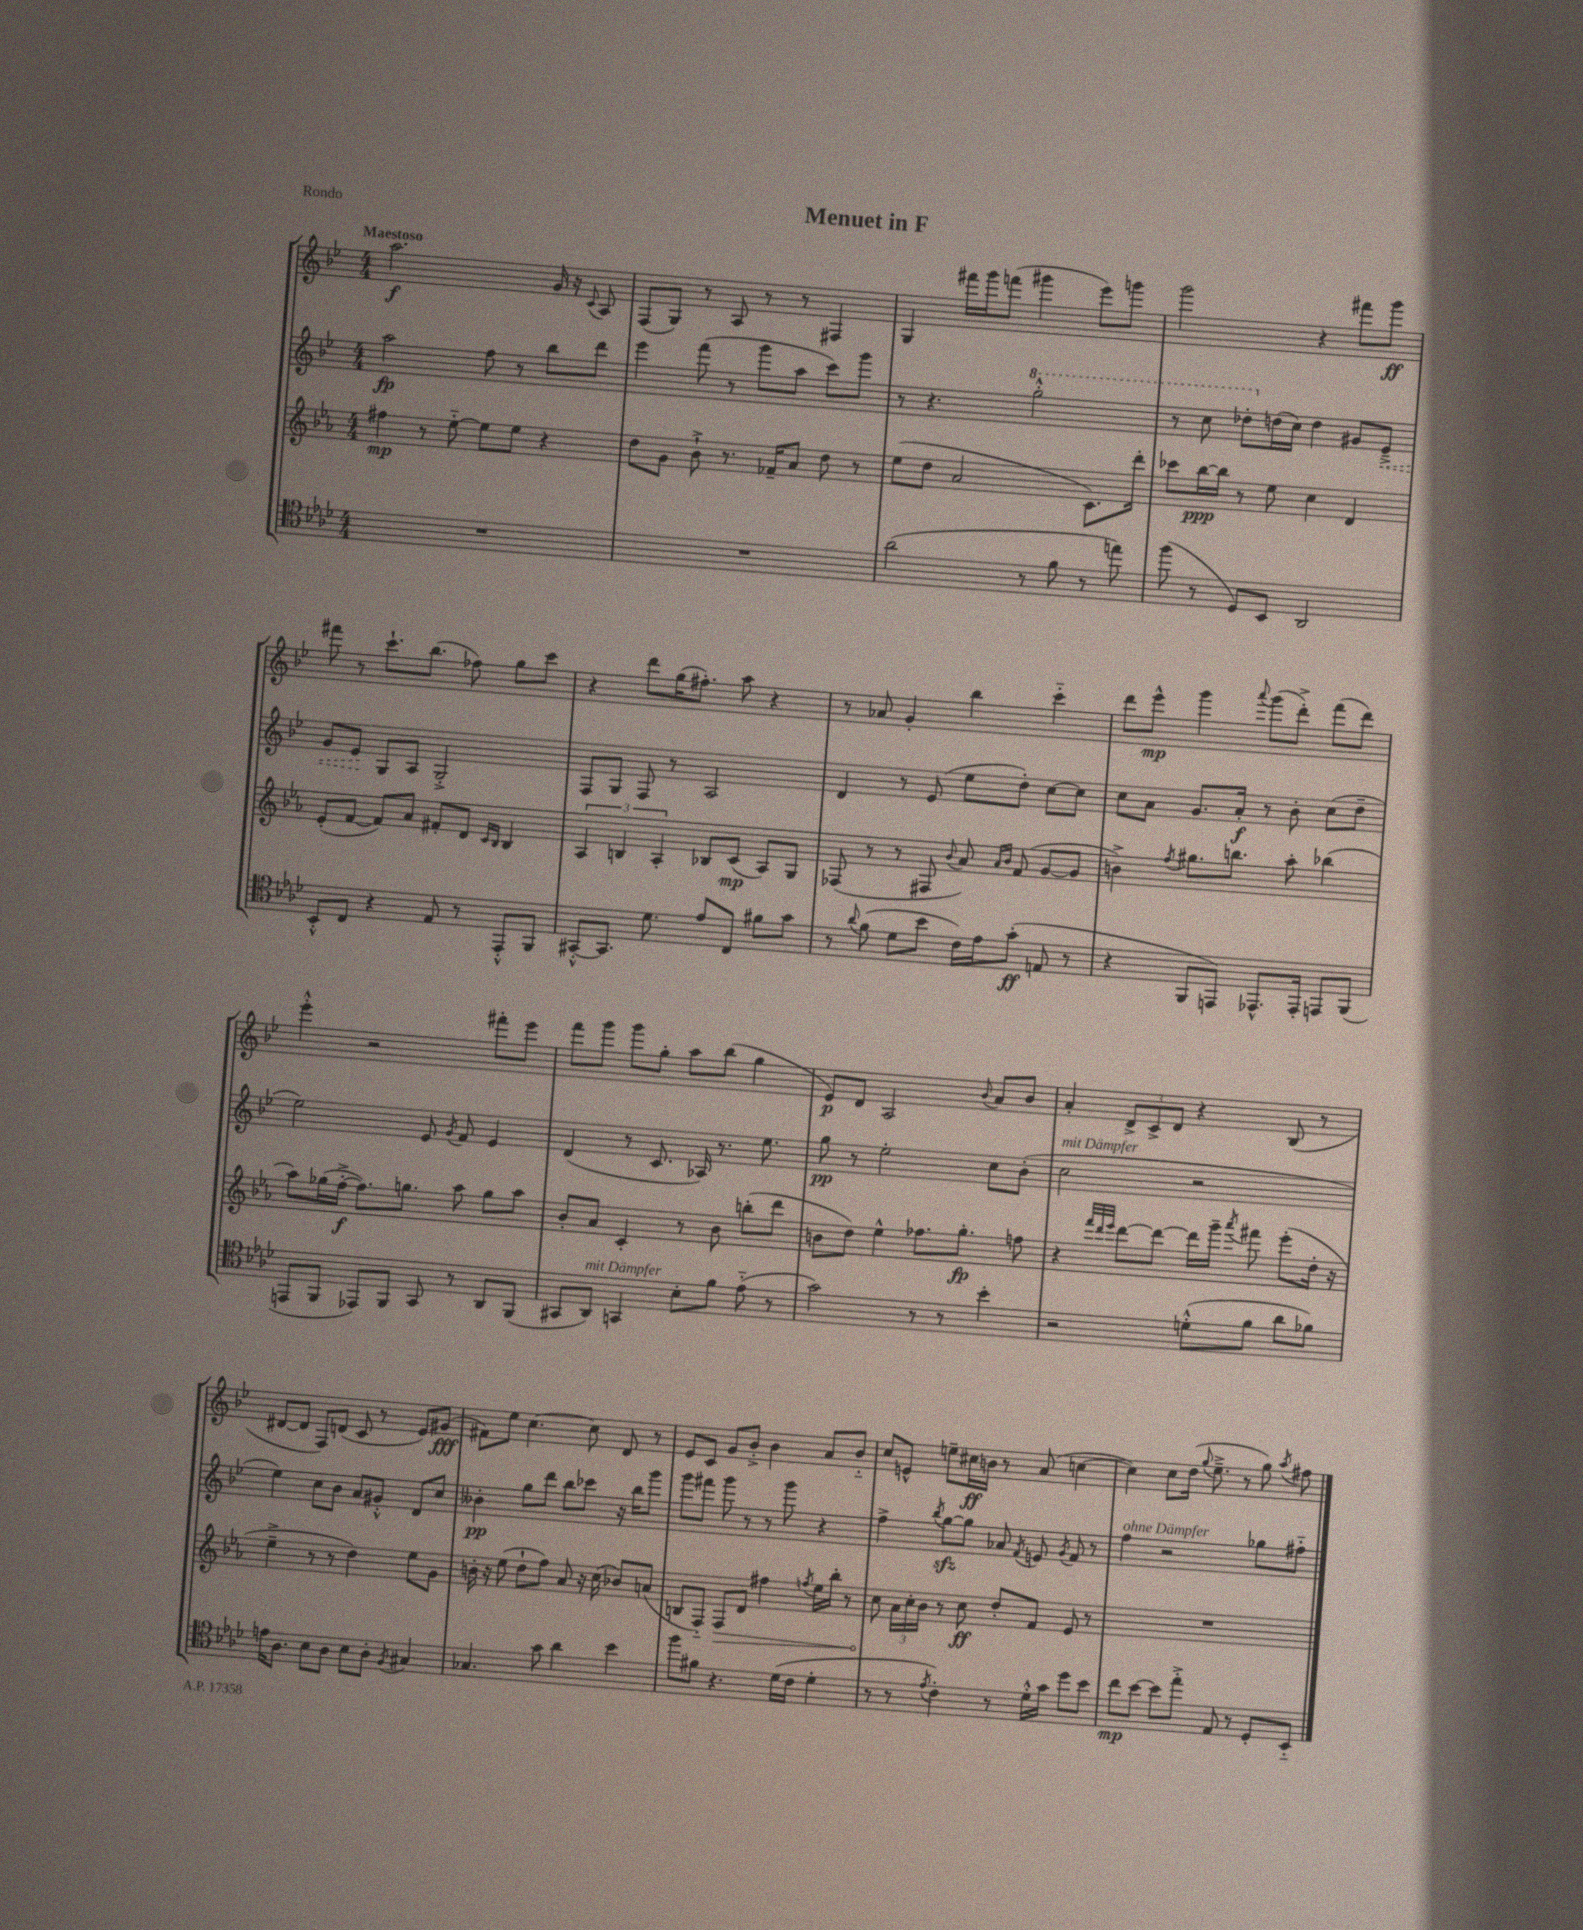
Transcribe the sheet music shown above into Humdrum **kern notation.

**kern	**dynam	**kern	**dynam	**kern	**dynam	**kern	**dynam
*part4	*part4	*part3	*part3	*part2	*part2	*part1	*part1
*staff4	*staff4	*staff3	*staff3	*staff2	*staff2	*staff1	*staff1
*clefC4	*	*clefG2	*	*clefG2	*	*clefG2	*
*k[b-e-a-d-]	*	*k[b-e-a-]	*	*k[b-e-]	*	*k[b-e-]	*
*M4/4	*	*M4/4	*	*M4/4	*	*M4/4	*
=1	=1	=1	=1	=1	=1	=1	=1
!	!	!	!	!	!	!LO:TX:a:B:t=Maestoso	!
1r	.	4ff#X\	mp	2aa\	fp	2.aa\	f
.	.	8r	.	.	.	.	.
.	.	[8ee-\	.	.	.	.	.
.	.	8ee-\L]	.	8ff\	.	.	.
.	.	8ee-\J	.	8r	.	.	.
.	.	4r	.	8bb-\L	.	16g/	.
.	.	.	.	.	.	16r	.
.	.	.	.	.	.	8qqc/	.
.	.	.	.	8ddd\J	.	8A/	.
=2	=2	=2	=2	=2	=2	=2	=2
1r	.	8dd\L	.	4eee-\	.	(8F/L	.
.	.	8g\J	.	.	.	8G/J)	.
.	.	8b-`^\	.	(8fff\	.	8r	.
.	.	8.r	.	8r	.	8A/	.
.	.	.	.	8ggg\L	.	8r	.
.	.	16f-X~/KL	.	.	.	.	.
.	.	8a-/J	.	8aa\J	.	8r	.
.	.	8dd\	.	8ccc\L)	.	4F#X/	.
.	.	8r	.	8ggg\J	.	.	.
=3	=3	=3	=3	=3	=3	=3	=3
(2a-\	.	(8ee-\L	.	8r	.	4G/	.
.	.	8dd\J	.	4.r	.	.	.
.	.	2a-/	.	.	.	16fff#X\LL	.
.	.	.	.	.	.	16ggg\J	.
.	.	.	.	.	.	(8fffn\J	.
*	*	*	*	*8va	*	*	*
8r	.	.	.	2ggg'^^\	.	4ggg#X\	.
8f\	.	.	.	.	.	.	.
8r	.	8.c\L)	.	.	.	8eee-\L)	.
8een\)	.	.	.	.	.	8gggn\J	.
.	.	16ddd'\Jk	.	.	.	.	.
=4	=4	=4	=4	=4	=4	=4	=4
(8ff\	.	8ccc-X\L	.	8r	.	2ggg\	.
8r	.	[16bb-\L	ppp	8ccc\	.	.	.
.	.	16bb-\JJ]	.	.	.	.	.
8D-/L)	.	8r	.	8ddd-X'\L	.	.	.
*	*	*	*	*X8va	*	*	*
8BB-/J	.	8ee-\	.	(16ddn\L	.	.	.
.	.	.	.	16cc\JJ)	.	.	.
2AA-/	.	4cc\	.	4dd\	.	4r	.
.	.	4d/	.	8g#X/L	.	8fff#X\L	.
!	!	!	!	!	!LO:HP:b	!	!
.	.	.	.	8e-~^/J	<	8ggg\J	ff
!!LO:LB:g=z
=5	=5	=5	=5	=5	=5	=5	=5
8BB-'^^/L	.	(8e-'/L	.	8g/L	.	8fff#X\	.
8C/J	.	[8f/J	.	8e-/J	.	8r	.
4r	.	8f/L])	.	8G/L	[	8.ccc`\L	.
.	.	8a-/J	.	8A/J	.	.	.
.	.	.	.	.	.	(8.bb-\J	.
8E-/	.	8f#X'/L	.	2G'^/	.	.	.
8r	.	8d/J	.	.	.	8ff-X\)	.
.	.	16qqc/LL	.	.	.	.	.
.	.	16qqB-/JJ	.	.	.	.	.
8EE-'^^/L	.	4B-/	.	.	.	8gg\L	.
8FF/J	.	.	.	.	.	8ccc\J	.
=6	=6	=6	=6	=6	=6	=6	=6
[8GG#X'^^/L	.	6A-/	.	8F/L	.	4r	.
8.GG#/J]	.	.	.	8G/J	.	.	.
.	.	6Bn/	.	.	.	.	.
.	.	.	.	8F/	.	8ddd\L	.
8.d-\	.	.	.	.	.	.	.
.	.	6A-'/	.	.	.	.	.
.	.	.	.	8r	.	(16gg\K	.
.	.	.	.	.	.	8.ff#X'\J)	.
8e-/L	.	8B-X/L	.	2A/	.	.	.
8C/J	.	(8c/J	mp	.	.	8aa\	.
8f#X\L	.	8A-/L)	.	.	.	4r	.
8g\J	.	8G/J	.	.	.	.	.
=7	=7	=7	=7	=7	=7	=7	=7
8r	.	(8F-X/	.	4d/	.	8r	.
8qqa-/	.	.	.	.	.	.	.
(8f\	.	8r	.	.	.	8a-X/	.
8d-\L	.	8r	.	8r	.	4g'/	.
8b-\J	.	8F#X/	.	(8e-/	.	.	.
.	.	8qqb-/	.	.	.	.	.
16c\LL)	.	8a-/)	.	8ee-\L	.	4bb-\	.
16e-\J	.	.	.	.	.	.	.
.	.	16qqa-/LL	.	.	.	.	.
.	.	16qqb-/JJ	.	.	.	.	.
(8g'\J	ff	(8f/	.	8dd'\J)	.	.	.
8En/	.	[8g/L	.	[8cc\L	.	4ccc\	.
8r	.	8g/J]	.	8cc\J]	.	.	.
=8	=8	=8	=8	=8	=8	=8	=8
4r	.	4bn^\)	.	8cc\L	.	8ddd\L	.
.	.	.	.	8a\J	.	8eee-^^\J	mp
.	.	8qff/	.	.	.	.	.
8FF/L	.	8.gg#X\L	.	8.g/L	.	4ggg\	.
8EEn/J)	.	.	.	.	.	.	.
.	.	8.bbn\J	.	16a'/Jk	f	.	.
.	.	.	.	.	.	8qqaaa/	.
8.EE-X^^/L	.	.	.	8r	.	(8ggg\L	.
.	.	8aa-'\	.	8b-'\	.	8ddd'^\J)	.
16EE-'/Jk	.	.	.	.	.	.	.
8EEn/L	.	(4bb-X\	.	(8cc\L	.	(8fff\L	.
(8FF/J	.	.	.	8dd~\J	.	8ddd\J)	.
!!LO:LB:g=z
=9	=9	=9	=9	=9	=9	=9	=9
8EEn/L	.	8aa-\L)	.	2ee-\)	.	4eee-'^^\	.
8FF/J	.	(16gg-X\L	.	.	.	.	.
.	.	[16ff'^\JJ	f	.	.	.	.
8EE-X/L)	.	8.ff\L])	.	.	.	2r	.
8FF/J	.	.	.	.	.	.	.
.	.	8.ggn\J	.	.	.	.	.
8GG/	.	.	.	8e-/	.	.	.
.	.	.	.	8qg/	.	.	.
8r	.	8aa-\	.	8f/	.	.	.
8AA-/L	.	8gg\L	.	4e-/	.	8fff#X'\L	.
(8FF/J	.	8aa-\J	.	.	.	8eee-\J	.
=10	=10	=10	=10	=10	=10	=10	=10
8GG#X/L	.	8b-'/L	.	(4d/	.	8fff\L	.
!LO:TX:a:i:t=mit Dämpfer	!	!	!	!	!	!	!
8AA-/J)	.	8a-/J	.	.	.	8ggg\J	.
4GGn/	.	4c'/	.	8r	.	8ggg\L	.
.	.	.	.	8.c/	.	8gg'\J	.
8B-'\L	.	8r	.	.	.	8aa\L	.
.	.	.	.	16A-X/)	.	.	.
8f\J	.	8b-\	.	8.r	.	(8bb-\J	.
(8e-\	.	(8bbn'\L	.	.	.	4gg\	.
.	.	.	.	8.ee-\	.	.	.
8r	.	8ddd\J	.	.	.	.	.
=11	=11	=11	=11	=11	=11	=11	=11
2g\)	.	8bn\L	.	8gg\	pp	8e-/L)	p
.	.	8dd\J)	.	8r	.	8d/J	.
.	.	4ee-^^\	.	2ee-'\	.	2A/	.
8r	.	8.ff-X\L	.	.	.	.	.
8r	.	.	.	.	.	.	.
.	.	8.gg'\J	fp	.	.	.	.
.	.	.	.	.	.	8qqb-/	.
4b-'\	.	.	.	8cc\L	.	8a/L	.
.	.	8ffn\	.	(8b-'\J	.	8b-/J	.
=12	=12	=12	=12	=12	=12	=12	=12
!	!	!	!	!LO:TX:a:i:t=mit Dämpfer	!	!	!
2r	.	4r	.	2cc\	.	4a'/	.
.	.	32qqfff/LLL	.	.	.	.	.
.	.	32qqddd/	.	.	.	.	.
.	.	32qqeee-/JJJ	.	.	.	.	.
.	.	[8ddd\L	.	.	.	12d^/L	.
.	.	.	.	.	.	12c^/	.
.	.	8ddd\J_	.	.	.	.	.
.	.	.	.	.	.	12d/J	.
(8dn'^^\L	.	16ddd\LL]	.	2r	.	4r	.
.	.	16ggg~\JJ	.	.	.	.	.
.	.	8qaaa-/	.	.	.	.	.
8f\J	.	8fff#X\	.	.	.	.	.
8a-\L	.	(8eee-'\L	.	.	.	(8B-/	.
8f-X\J)	.	16dd'\Jk	.	.	.	8r	.
.	.	16r	.	.	.	.	.
!!LO:LB:g=z
=13	=13	=13	=13	=13	=13	=13	=13
16en\KL	.	4ee-~^\	.	4ee-\)	.	[8d#X/L	.
8.A-\J	.	.	.	.	.	.	.
.	.	.	.	.	.	8d#/J]	.
8B-\L	.	8r	.	8cc\L	.	8F/L)	.
8A-\J	.	8r	.	8b-\J	.	(8dn/J	.
8B-\L	.	4dd\)	.	8a/L	.	8c/	.
8A-'\J	.	.	.	8g#X'^^/J	.	8r	.
8qF/	.	.	.	.	.	.	.
4G#X/	.	8ee-\L	.	8d/L	.	8e-/L)	.
.	.	8g\J	.	8cc/J	.	(8g#X/J	fff
=14	=14	=14	=14	=14	=14	=14	=14
4.G-X/	.	16bn'\	.	4b--X'\	pp	8f#X\L)	.
.	.	16r	.	.	.	.	.
.	.	(8ee-\	.	.	.	8ee-\J	.
.	.	8dd`\L	.	8gg\L	.	[4.cc\	.
8g\	.	8ff\J)	.	8ddd\J	.	.	.
4a-\	.	8a-/	.	8bb-\L	.	.	.
.	.	16r	.	8ccc-X\J	.	8cc\]	.
.	.	(16cc\	.	.	.	.	.
4b-\	.	8b-X/L)	.	16r	.	8d/	.
.	.	.	.	16bb-\KL	.	.	.
.	.	(8an/J	.	8ggg\J	.	8r	.
=15	=15	=15	=15	=15	=15	=15	=15
8ff\L	.	8Bn/L	.	8ggg\L	.	8e-/L	.
8f#X\J	.	8F/J)	.	8fff#X\J	.	8c/J	.
!	!	!	!LO:HP:b	!	!	!	!
4.r	.	8F/L	>	8ggg\	.	8g/L	.
.	.	8d/J	.	8r	.	8b-'^/J	.
.	.	4ff#X\	.	8r	.	4b-\	.
(16d-\LL	.	.	.	8ggg\	.	.	.
16c\JJ	.	.	.	.	.	.	.
.	.	8qffn/	.	.	.	.	.
4d-'\	.	16ee-\LL	.	4r	.	8a/L	.
.	.	16bb-'\JJ	.	.	.	.	.
.	.	8r	.	.	.	8b-/J	.
=16	=16	=16	=16	=16	=16	=16	=16
8r	.	8cc\	.	4ff^\	.	8cc/L	.
8r	.	24a-\LL	]	.	.	8en^^/J	.
.	.	24cc'\	.	.	.	.	.
.	.	24b-\JJ	.	.	.	.	.
8qe-/	.	.	.	8qbb-/	.	.	.
4c'\)	.	8r	.	[8ggzz\L	.	8een~\L	.
.	.	8cc\	ff	8gg\J]	.	16cc#X\L	ff
.	.	.	.	.	.	16bn\JJ	.
8r	.	8dd'/L	.	8a-X/	.	8r	.
.	.	.	.	8qf/	.	.	.
16d-'^^\LL	.	8f/J	.	8en/	.	(8a/	.
16g\JJ	.	.	.	.	.	.	.
.	.	.	.	8qg/	.	.	.
8dd-\L	.	8e-/	.	8f/	.	[4ccn\	.
8b-\J	.	8r	.	8r	.	.	.
=17	=17	=17	=17	=17	=17	=17	=17
!	!	!	!	!LO:TX:a:i:t=ohne Dämpfer	!	!	!
8cc\L	mp	1r	.	4ff\	.	4cc\])	.
[8b-\J	.	.	.	.	.	.	.
8b-\L]	.	.	.	2r	.	8cc\L	.
8ee-'^\J	.	.	.	.	.	(16dd\Jk	.
.	.	.	.	.	.	8qqgg/	.
.	.	.	.	.	.	8.ee-~^\	.
8E-/	.	.	.	.	.	.	.
8r	.	.	.	.	.	8r	.
8D-'/L	.	.	.	8gg-X\L	.	8gg\)	.
.	.	.	.	.	.	8qaa/	.
8BB-/J	.	.	.	8ff#X\J	.	8ff#X\	.
==	==	==	==	==	==	==	==
*-	*-	*-	*-	*-	*-	*-	*-
